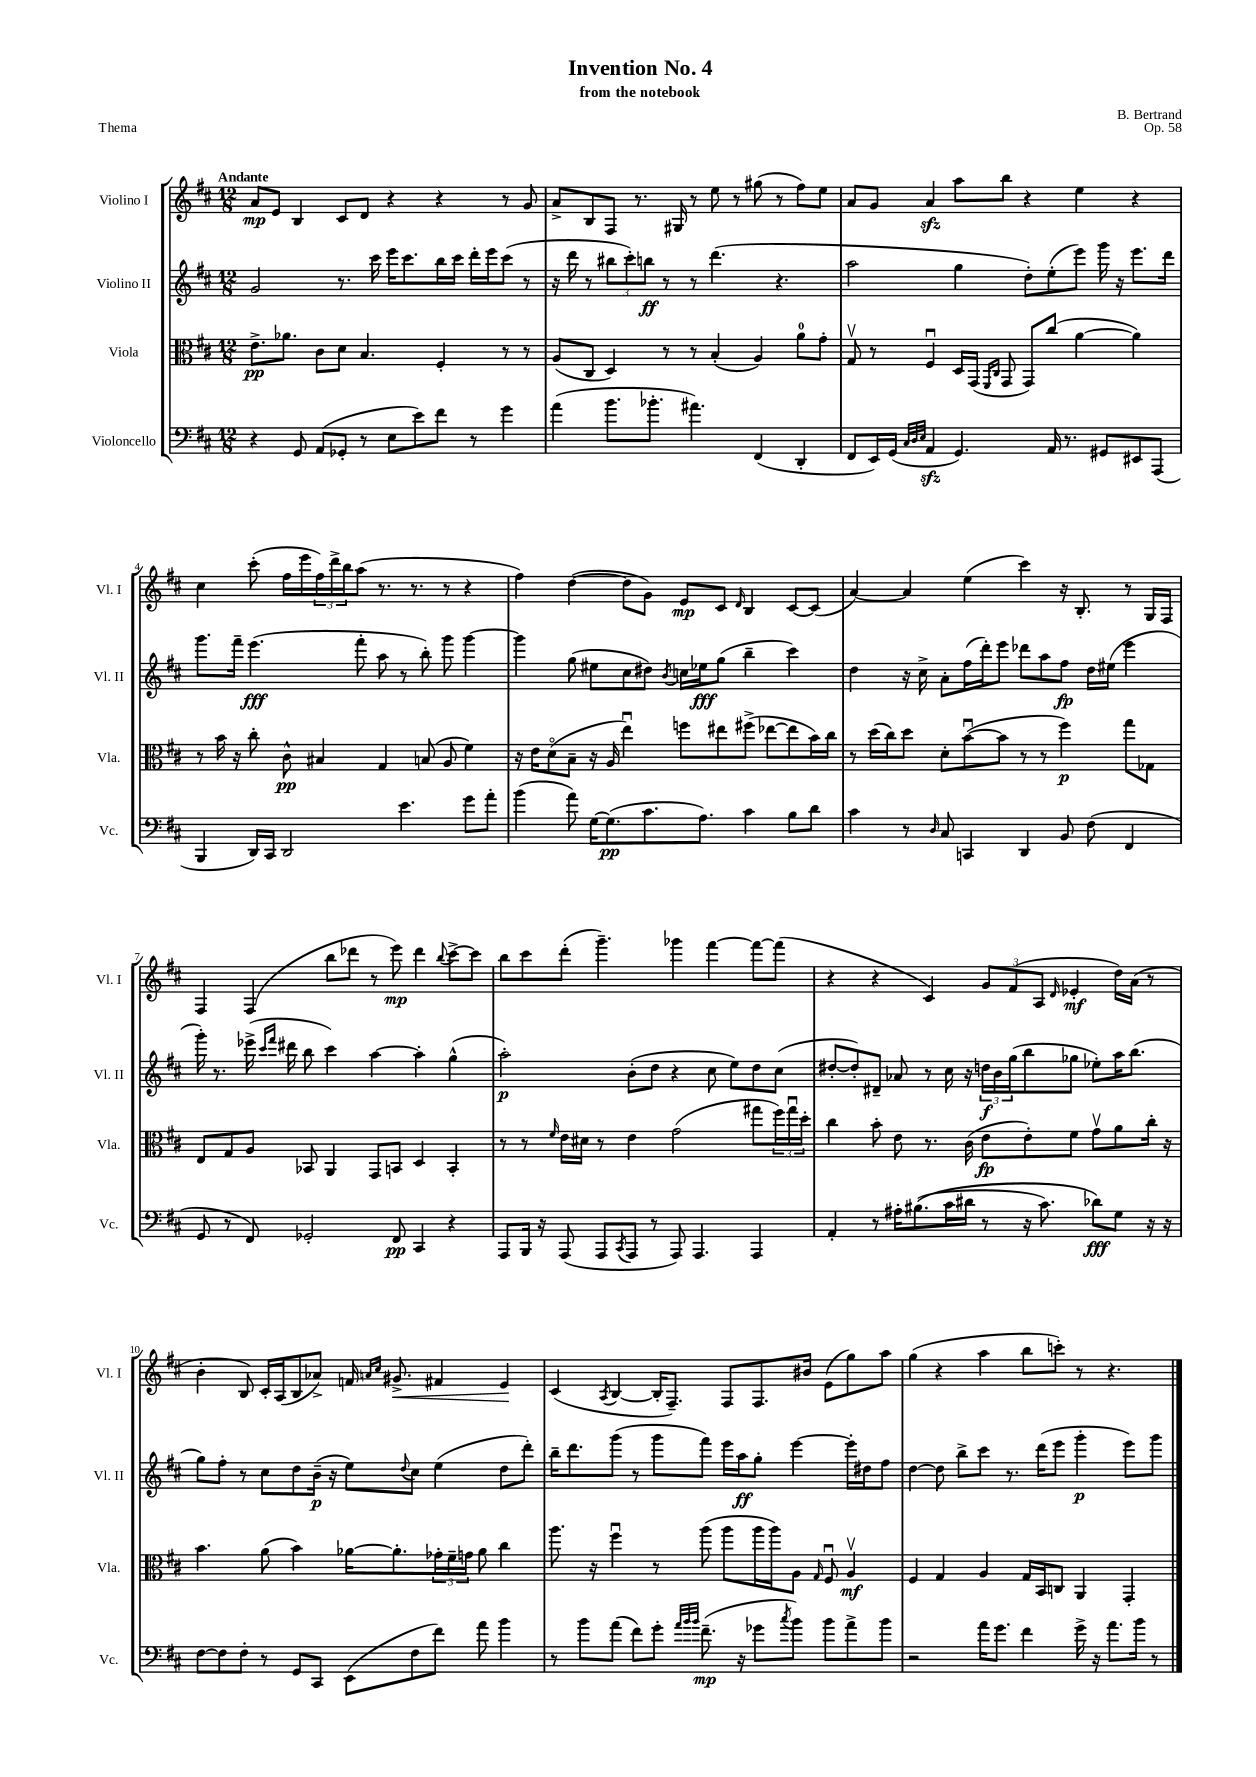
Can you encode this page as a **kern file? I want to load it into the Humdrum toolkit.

**kern	**kern	**kern	**kern
*staff4	*staff3	*staff2	*staff1
*clefF4	*clefC3	*clefG2	*clefG2
*k[f#c#]	*k[f#c#]	*k[f#c#]	*k[f#c#]
*M12/8	*M12/8	*M12/8	*M12/8
4r	8.e^	2g	8a
.	.	.	8e
.	8.a-	.	.
8GG	.	.	4B
(8AA	8c#	.	.
8GG-'	8d	8.r	8c#
8r	4.B	.	8d
.	.	16ccc#	.
8E	.	16eee	4r
.	.	8.ccc#	.
8e)	.	.	.
8f#	4F#'	16bb	4r
.	.	16ccc#	.
8r	.	16ddd'	.
.	.	16eee	.
4g	8r	(8ccc#	8r
.	8r	8r	8g
=	=	=	=
(4a	(8A	16r	8a^
.	.	16ddd	.
.	8C#	8r	8B
8.b	4D)	12bb#	8F#
.	.	12ccc#')	.
.	.	.	8.r
.	.	12bb	.
8.b-'	.	.	.
.	8r	8r	.
.	.	.	16G#
4.a#)	8r	8r	8r
.	(4B'	(4.ddd	8ee
.	.	.	8r
(4FF#	4A)	.	(8gg#
.	.	4.r	8r
4DD'	8a	.	8ff#)
.	8g'	.	8ee
=	=	=	=
8FF#	8Gv	2aa	8a
16EE)	8r	.	8g
(16GG	.	.	.
32qqC#	.	.	.
32qqD	.	.	.
32qqE	.	.	.
4AA	4F#u	.	4a
4.GG)	16D	4gg	8aa
.	(16GG	.	.
.	16qqFF#	.	.
.	16qqC#	.	.
.	8GG	.	8bb
.	8GG)	8dd')	4r
16AA	(8cc#	(8ee'	.
8.r	.	.	.
.	[4a	8eee)	4ee
8GG#	.	16ggg	.
.	.	16r	.
8EE#	4a])	8.eee	4r
(8AAA	.	.	.
.	.	16ddd	.
=	=	=	=
4BBB	8r	8.ggg	4cc#
.	16b	.	.
.	16r	16fff#~	.
16DD)	8cc#'	(4.eee	(8ccc#'
16CC#	.	.	.
2DD	8c#^^	.	16ff#
.	.	.	16eee
.	4B#	.	24ff#)
.	.	.	24ddd^
.	.	.	24bb
.	.	8fff#'	(8aa
.	4G	8aa	8.r
4.e	.	8r	.
.	.	.	8.r
.	(8B	8bb')	.
.	8A	8ggg	8r
8g	4f#)	[4ggg	4r
8a'	.	.	.
=	=	=	=
(4b	16r	4ggg]	4ff#)
.	16e	.	.
.	(8do	.	.
8a)	8B~	(8gg	([4dd
[16G	16r	8ee#	.
(8.G]	16A	.	.
.	4eeu)	8cc#	8dd]
8.c#	.	8dd#)	8g)
.	.	8qb	.
.	8ff	16cc	8e
8.A)	.	16ee-	.
.	8ee#	(8gg	8c#
.	.	.	16qqd
4c#	(8ff#^	4bb~	4B
.	[8ee-	.	.
8B	8ee-]	4ccc#)	[8c#
8d	16b)	.	(8c#]
.	16cc#	.	.
=	=	=	=
4c#	8r	4dd	[4a)
.	(16dd	.	.
.	16cc#)	.	.
8r	8dd	16r	4a]
.	.	16cc#^	.
16qqD	.	.	.
8C#	8d'	8a'	.
4CC	([8bu	(16ff#	(4ee
.	.	16ddd')	.
.	8b]	8eee	.
4DD	8r	8ddd-	4ccc#)
.	8r	8aa	.
8BB	4ff#)	8ff#	16r
.	.	.	8.B'
(8F#	.	16dd	.
.	.	(16ee#	.
4FF#	8gg	4eee	8r
.	8G-	.	16G
.	.	.	16F#
=	=	=	=
8GG	8E	16ggg')	4F#
.	.	8.r	.
8r	8G	.	.
8FF#)	8A	(16eee-^	(4F#
.	.	16qqccc#	.
.	.	16qqfff#	.
.	.	16ddd#	.
2GG-'	8BB-	8bb	.
.	4AA	4ccc#)	8bb
.	.	.	8ddd-
.	8GG	[4aa	8r
8FF#	8BB	.	8eee)
4CC#	4D	4aa']	4ddd-
.	.	.	8qqbb
4r	4BB'	(4gg^^	[8ccc#^
.	.	.	8ccc#]
=	=	=	=
8AAA	8r	2aa')	8bb
16BBB	8r	.	8ccc#
16r	.	.	.
.	16qqf#	.	.
(8AAA	16e	.	(8ddd'
.	16d#	.	.
8AAA	8r	.	4.ggg~)
8qCC#	.	.	.
8AAA	4e	(8b'	.
8r	.	8dd	.
8AAA)	(2g	4r	4ggg-
4.AAA	.	.	.
.	.	8cc#	[4fff#
.	.	8ee)	.
4AAA	8gg#	8dd	8fff#_
.	24ff#)	(8cc#	(8fff#]
.	24gg#u	.	.
.	24dd'	.	.
=	=	=	=
4AA'	4cc#	[8dd#'	4r
.	.	8dd#'])	.
8r	8b'	8d#~	4r
16A#'	8e	8a-	.
&((8.B#	.	.	.
.	8.r	8r	4c#)
16c#	.	16cc#	.
16d#	(16c#	16r	.
8r	8e	24dd	12g
.	.	24b	.
.	.	(24gg	(12f#
16r	8e')	8bb	.
.	.	.	12A
8.c#)	.	.	.
.	.	.	16qqd
.	8f#	8gg-	4e-'
8d-&)	8gv	8ee-')	.
8G	8a	16aa	16dd)
.	.	(8.bb	(16a
16r	16cc#'	.	8r
16r	16r	.	.
=	=	=	=
[8F#	4.b	8gg)	4b'
8F#]	.	8ff#'	.
8F#'	.	8r	8B)
8r	(8a	8cc#	16c#'
.	.	.	(16A
8GG	4b)	8dd	8B
8CC#	.	(16b~	8a-^)
.	.	16r	.
(8EE	[16a-	8ee)	16f
.	.	.	16qqa
.	.	.	16qqcc#
.	8.a-']	.	8.g#^
.	.	8qqdd	.
8F#	.	8cc#	.
8f#)	24g-'	(4ee	4f#
.	24f#~	.	.
.	24g	.	.
8a	8a-	.	.
4b	4cc#	8dd	4e
.	.	8ddd')	.
=	=	=	=
8r	8.aa	16bb~	(4c#
.	.	8.ddd	.
8b	.	.	.
.	16r	.	.
.	.	.	8qA
(8a	4ff#u	(8ggg	[4B
8f#)	.	8r	.
8g'	8r	8ggg	16B']
.	.	.	8.F#~)
32qqa	.	.	.
32qqb	.	.	.
32qqb	.	.	.
(8.f#~	(8aa	8fff#)	.
.	8aa	16eee	8F#
16r	.	16aa	.
8g-	16aa	8gg'	8.F#
.	16aa)	.	.
8qcc#	.	.	.
8b)	8A	[4eee	.
.	.	.	16b#
.	16qqG	.	.
8b	8F#u	.	(8e
8a^	4Av	16eee']	8gg)
.	.	16dd#	.
8b	.	8ff#	8aa
=	=	=	=
2r	4F#	[4dd	(4gg
.	4G	8dd]	4r
.	.	8bb^	.
16a	4A	8ccc#	4aa
8.g	.	.	.
.	.	8.r	.
4f#	16G	.	8bb
.	16BB	(16ddd	.
.	8C	8eee	8ccc')
16g^	4AA	4ggg'	8r
16r	.	.	.
8.a	.	.	4.r
.	4GG'	8eee)	.
16b	.	.	.
8r	.	8ggg	.
==	==	==	==
*-	*-	*-	*-
